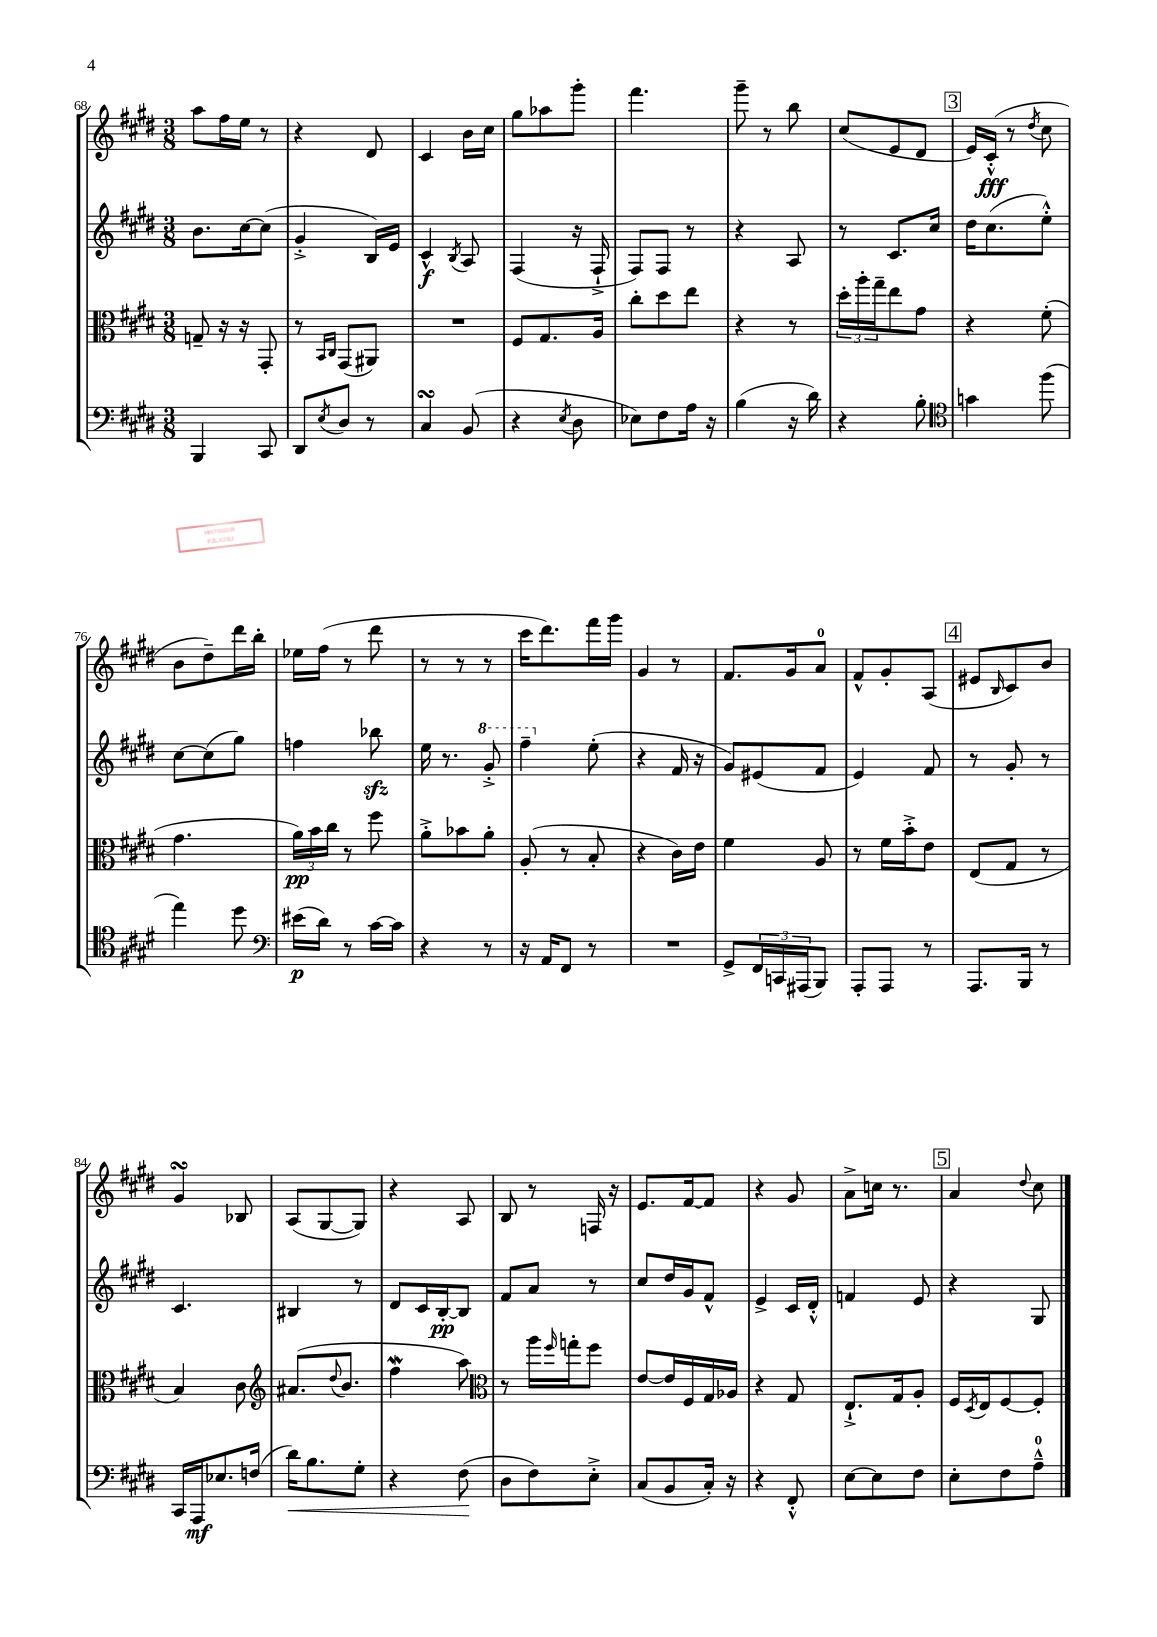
<<
\new StaffGroup <<
\new Staff = "s0" {
    \clef treble \key e \major \numericTimeSignature \time 3/8
    a''8 fis''16 e''16 r8 |
    r4 dis'8 |
    cis'4 b'16 cis''16 |
    gis''8 aes''8 gis'''8-. |
    fis'''4. |
    gis'''8-- r8 b''8 |
    cis''8( e'8 dis'8 |
    \mark \markup { \box "3" } e'16) cis'16-.-^\fff( r8 \acciaccatura { dis''8 } cis''8 |
    b'8 dis''8--) dis'''16 b''16-. |
    ees''16 fis''16( r8 dis'''8 |
    r8 r8 r8 |
    cis'''16 dis'''8.) fis'''16 gis'''16 |
    gis'4 r8 |
    fis'8. gis'16 a'8-0 |
    fis'8-^ gis'8-. a8( |
    \mark \markup { \box "4" } eis'8 \grace { b16 } cis'8) b'8 |
    gis'4\turn bes8 |
    a8( gis8~ gis8) |
    r4 a8 |
    b8 r8 f16 r16 |
    e'8. fis'16~ fis'8 |
    r4 gis'8 |
    a'8-> c''16 r8. |
    \mark \markup { \box "5" } a'4 \appoggiatura { dis''8 } cis''8 \bar "|." |
}
\new Staff = "s1" {
    \clef treble \key e \major \numericTimeSignature \time 3/8
    b'8. cis''16~ cis''8( |
    gis'4-.-> b16) e'16 |
    cis'4-^\f \acciaccatura { b8 } a8 |
    fis4( r16 fis16-!-> |
    fis8) fis8 r8 |
    r4 a8 |
    r8 cis'8. cis''16 |
    \mark \markup { \box "3" } dis''16 cis''8.( e''8-.-^) |
    cis''8~ cis''8( gis''8) |
    f''4 bes''8\sfz |
    e''16 r8. \ottava #1 gis''8-.-> |
    fis'''4-- \ottava #0 e''8-.( |
    r4 fis'16 r16 |
    gis'8) eis'8( fis'8 |
    e'4) fis'8 |
    \mark \markup { \box "4" } r8 gis'8-. r8 |
    cis'4. |
    bis4 r8 |
    dis'8 cis'16 b16~-.\pp b8 |
    fis'8 a'8 r8 |
    cis''8 dis''16 gis'16 fis'8-^ |
    e'4-> cis'16 dis'16-.-^ |
    f'4 e'8 |
    \mark \markup { \box "5" } r4 gis8 \bar "|." |
}
\new Staff = "s2" {
    \clef alto \key e \major \numericTimeSignature \time 3/8
    g8-- r16 r16 gis,8-. |
    r8 \grace { b,16 cis16 } gis,8( ais,8) |
    R4. |
    fis8 gis8. a16 |
    cis''8-. dis''8 e''8 |
    r4 r8 |
    \tuplet 3/2 { dis''16-. a''16-. gis''16-- } e''8 gis'8 |
    \mark \markup { \box "3" } r4 fis'8-.( |
    gis'4. |
    \tuplet 3/2 { a'16\pp) b'16 cis''16 } r8 fis''8 |
    a'8-.-> bes'8 a'8-. |
    a8-.( r8 b8-. |
    r4 cis'16) e'16 |
    fis'4 a8 |
    r8 fis'16 b'16-.-> e'8 |
    \mark \markup { \box "4" } e8( gis8 r8 |
    b4) cis'8 |
    \clef treble ais'8.( \appoggiatura { dis''8 } b'8. |
    fis''4\mordent a''8) |
    \clef alto r8 a''16 \grace { fis''16 } g''16-. fis''8 |
    e'8~ e'16 fis16 gis16 aes16 |
    r4 gis8 |
    e8.-!-> gis16 a8-. |
    \mark \markup { \box "5" } fis16 \acciaccatura { dis8 } e16 fis8~ fis8-. \bar "|." |
}
\new Staff = "s3" {
    \clef bass \key e \major \numericTimeSignature \time 3/8
    b,,4 cis,8 |
    dis,8 \acciaccatura { e8 } dis8 r8 |
    cis4\turn b,8( |
    r4 \acciaccatura { e8 } dis8 |
    ees8) fis8 a16 r16 |
    b4( r16 dis'16) |
    r4 b8-. |
    \mark \markup { \box "3" } \clef tenor g'4 fis''8( |
    e''4) dis''8 |
    \clef bass eis'16\p( dis'16) r8 cis'16~ cis'16 |
    r4 r8 |
    r16 a,16 fis,8 r8 |
    R4. |
    gis,8-> \tuplet 3/2 { fis,16 c,16 ais,,16( } b,,8) |
    a,,8-. a,,8 r8 |
    \mark \markup { \box "4" } a,,8. b,,16 r8 |
    cis,16 a,,16\mf ees8. f16( |
    dis'16\<) b8. gis8-. |
    r4 fis8\!( |
    dis8 fis8) e8-.-> |
    cis8( b,8 cis16-.) r16 |
    r4 fis,8-.-^ |
    e8~ e8 fis8 |
    \mark \markup { \box "5" } e8-. fis8 a8-0---^ \bar "|." |
}
>>
>>
\layout { \context { \Score currentBarNumber = #68 } }
